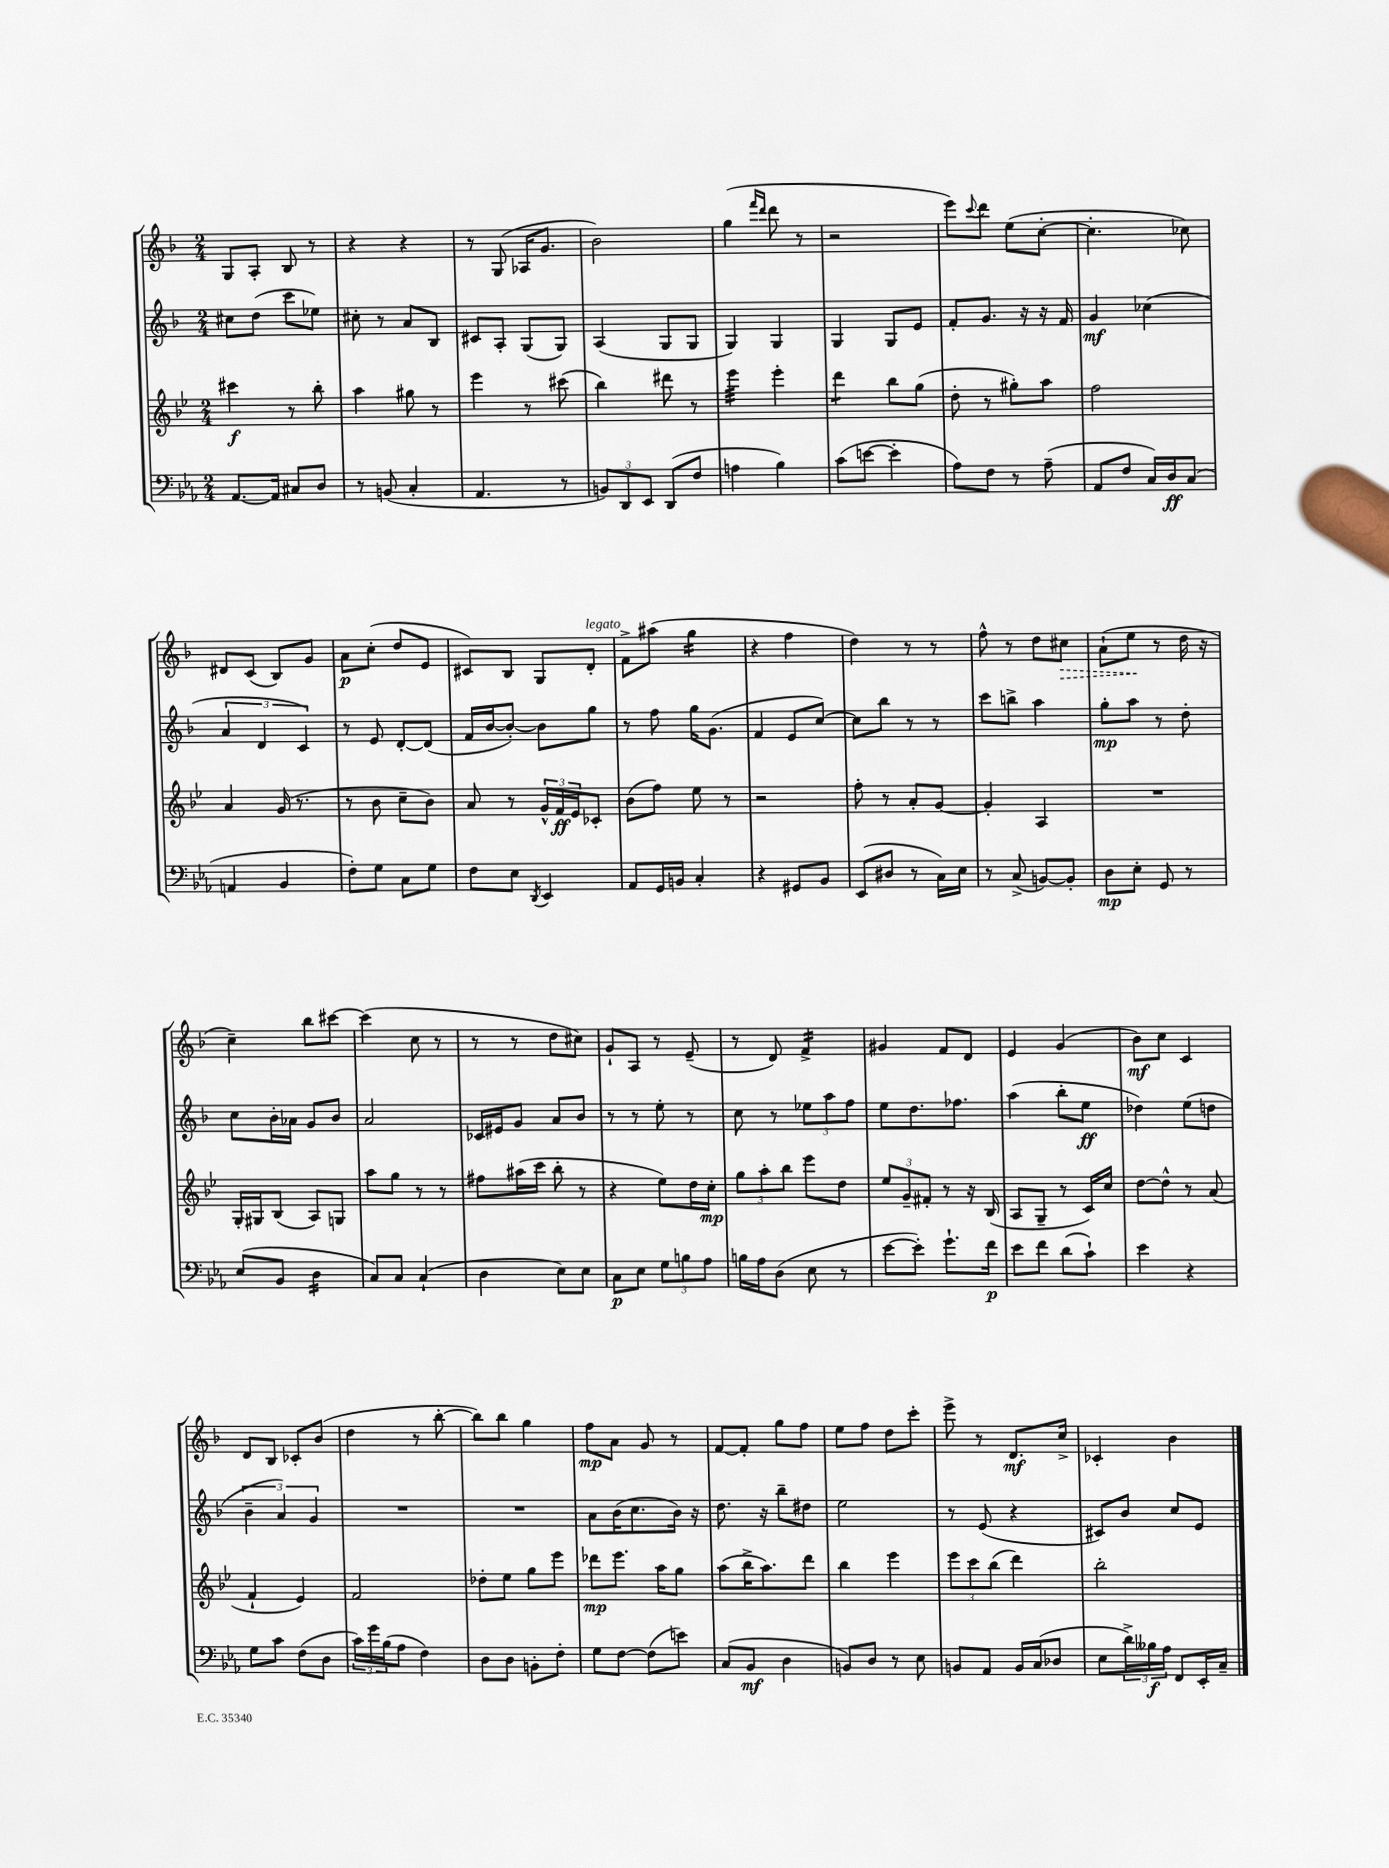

**kern	**kern	**kern	**kern
*staff4	*staff3	*staff2	*staff1
*clefF4	*clefG2	*clefG2	*clefG2
*k[b-e-a-]	*k[b-e-]	*k[b-]	*k[b-]
*M2/4	*M2/4	*M2/4	*M2/4
[8.AA-/L	4ccc#\	8cc#\L	8G/L
.	.	(8dd\J	8A'/J
16AA-/]Jk	.	.	.
8C#/L	8r	8ccc\L	8B-/
8D/J	8bb-'\	8ee-\J)	8r
=	=	=	=
8r	4aa\	8cc#'\	4r
(8BB/	.	8r	.
4C'/	8gg#\	8a/L	4r
.	8r	8B-/J	.
=	=	=	=
4.AA-/	4eee-\	8c#/L	8r
.	.	8A'/J	(8G/
.	8r	(8G/L	16A-/LK
.	.	.	8.g/J
8r	(8ccc#\	8G/J)	.
=	=	=	=
12BB/L)	4bb-\)	(4A/	2b-\)
12DD/	.	.	.
12EE-/J	.	.	.
(8DD/L	8ddd#\	8G/L	.
8F/J	8r	8G/J	.
=	=	=	=
4A\	4eee-\	4G/)	(4gg\
.	.	.	16qqfff/LL
.	.	.	16qqddd/JJ
4B-\)	4eee-'\	4G/	8ddd\
.	.	.	8r
=	=	=	=
(8c\L	4ddd\	4G/	2r
[8e\J	.	.	.
4e'\]	8bb-\L	8G/L	.
.	(8gg\J	8e/J	.
=	=	=	=
8A-\L)	8dd'\	8f'/L	8eee\L)
.	.	.	8qqccc/
8F\J	8r	8.g/J	8ddd\J
8r	8gg#'\L)	.	(8ee\L
.	.	16r	.
(8A-~\	8aa\J	16r	[8cc'\J
.	.	16f/	.
=	=	=	=
8AA-/L	2ff\	4g/	4.cc'\]
8F/J	.	.	.
16C/LL)	.	(4cc-\	.
16D/J	.	.	.
(8C/J	.	.	8cc-\)
=	=	=	=
4AA/	4a/	6a/	8d#/L
.	.	.	(8c/J
.	.	6d/	.
4BB-/	(16g/	.	8B-/L)
.	8.r	.	.
.	.	6c/)	.
.	.	.	8g/J
=	=	=	=
8F'\L)	8r	8r	8a\L
8G\J	8b-\	8e/	(8cc'\J
8C\L	8cc~\L	[8d'/L	8dd/L
8G\J	8b-\J)	(8d/]J	8e/J
=	=	=	=
8F\L	8a/	16f/LL	8c#/L)
.	.	[16b-/J	.
8E-\J	8r	8b-'/_J)	8B-/J
8qDD/	.	.	.
4EE-/	24g^^/LL	8b-\]L	8G/L
.	24f/	.	.
.	24e-/J	.	.
.	8c-'/J	8gg\J	8d'/J
=	=	=	=
8AA-/L	(8b-\L	8r	8f^\L
16GG/L	8ff\J)	8ff\	(8aa#\J
16BB/JJ	.	.	.
4C'/	8ee-\	16gg\LK	4gg\
.	.	(8.g\J	.
.	8r	.	.
=	=	=	=
4r	2r	4f/	4r
8GG#/L	.	8e/L	4ff\
8BB-/J	.	[8cc/J)	.
=	=	=	=
(8EE-/L	8ff'\	8cc\]L	4dd\)
8D#/J	8r	8bb-\J	.
8r	8a'/L	8r	8r
16C\LL)	[8g/J	8r	8r
16E-\JJ	.	.	.
=	=	=	=
8r	4g'/]	8ccc\L	8ff^^\
(8C^/	.	8bb^\J	8r
[8BB/L)	4A/	4aa\	8dd\L
8BB'/]J	.	.	8cc#\J
=	=	=	=
8D\L	2r	8gg'\L	(8a`\L
8E-'\J	.	8aa\J	8ee\J
8GG/	.	8r	8r
8r	.	8dd'\	16dd\
.	.	.	16r
=	=	=	=
(8E-/L	16G'/LL	8cc\L	4cc~\)
.	16G#/J	.	.
8BB-/J	(8B-/J	16b-'\L	.
.	.	16a-\JJ	.
4D\	8A/L)	8g/L	8bb-\L
.	8G/J	8b-/J	[8ccc#\J
=	=	=	=
8C/L)	8aa\L	2a/	(4ccc#\]
8C/J	8gg\J	.	.
(4C`/	8r	.	8cc\
.	8r	.	8r
=	=	=	=
4D\	8ff#\L	16c-/LL	8r
.	.	16e#/J	.
.	(16aa#\L	8g/J	8r
.	16ccc\JJ	.	.
8E-\L)	8bb-'\	8a/L	8dd\L
8E-\J	8r	8b-/J	8cc#\J)
=	=	=	=
8C\L	4r	8r	8g`/L
8E-\J	.	8r	8A/J
12G\L	8ee-\L)	8ee'\	8r
12B\	.	.	.
.	16dd\L	8r	(8e~/
12A-\J	.	.	.
.	16cc'\JJ	.	.
=	=	=	=
16B\LL	12gg\L	8cc\	8r
16A-\J	.	.	.
.	12aa'\	.	.
(8D\J	.	8r	8d/)
.	12bb-\J	.	.
8E-\	8eee-\L	12ee-\L	4f^/
.	.	12aa\	.
8r	8dd\J	.	.
.	.	12ff\J	.
=	=	=	=
[8e-\L	12ee-/L	8ee\L	4g#/
.	12g~/	.	.
8e-'\]J)	.	8.dd\	.
.	12f#'/J	.	.
8.g`\L	8r	.	8f/L
.	.	8.ff-\J	.
.	16r	.	8d/J
16f\Jk	(16B-/	.	.
=	=	=	=
8e-\L	8A/L	(4aa\	4e/
8f\J	8G~/J	.	.
(8d\L	8r	8bb-'\L	(4g/
8c`\J)	16c/LL)	8ee\J	.
.	16cc/JJ	.	.
=	=	=	=
4e-\	[8dd\L	4dd-\)	8b-\L)
.	8dd^^\]J	.	8cc\J
4r	8r	(8ee\L	4c/
.	(8a/	8dd\J	.
=	=	=	=
8G\L	4f`/	6b-~\	8d/L
8c\J	.	.	8B-/J
.	.	6a/)	.
(8F\L	4e-/)	.	8c-'/L
.	.	6g/	.
8D\J	.	.	(8b-/J
=	=	=	=
24c\LL)	2f/	2r	4dd\
24g\	.	.	.
(24B-\J	.	.	.
8A-\J	.	.	.
4F\)	.	.	8r
.	.	.	[8bb-'\
=	=	=	=
8D\L	8dd-'\L	2r	8bb-\]L)
8D\J	8ee-\J	.	8bb-\J
8BB'\L	8gg\L	.	4gg\
8F'\J	8eee-\J	.	.
=	=	=	=
8G\L	8ddd-\L	8a\L	8ff\L
[8F\J	8.eee-\J	(16b-\K	8a\J
.	.	8.cc\	.
(8F\]L	.	.	8g/
.	16aa\LK	.	.
8e\J)	8gg\J	16b-\Jk)	8r
.	.	16r	.
=	=	=	=
(8C/L	(8aa\L	8.dd\	[8f/L
8BB-/J	16bb-^\K	.	8f'/]J
.	8.aa\)	16r	.
4D\	.	8bb-~\L	8gg\L
.	8ddd\J	8dd#\J	8ff\J
=	=	=	=
8BB/L)	4bb-\	2ee\	8ee\L
8D/J	.	.	8ff\J
8r	4eee-\	.	8dd\L
8E-\	.	.	8ccc'\J
=	=	=	=
8BB/L	12eee-\L	8r	8eee^\
.	12ccc\	.	.
8AA-/J	.	(8e/	8r
.	(12bb-\J	.	.
16BB/LL	4ddd\)	4r	8.d/L
(16C/J	.	.	.
8D-/J	.	.	.
.	.	.	16cc^/Jk
=	=	=	=
8E-\L	2bb-'\	8c#/L)	4c-'/
24d^\L)	.	8b-/J	.
24B--\	.	.	.
24A-\JJ	.	.	.
8FF/L	.	8cc/L	4b-\
16EE-'/L	.	8e/J	.
16C~/JJ	.	.	.
==	==	==	==
*-	*-	*-	*-
